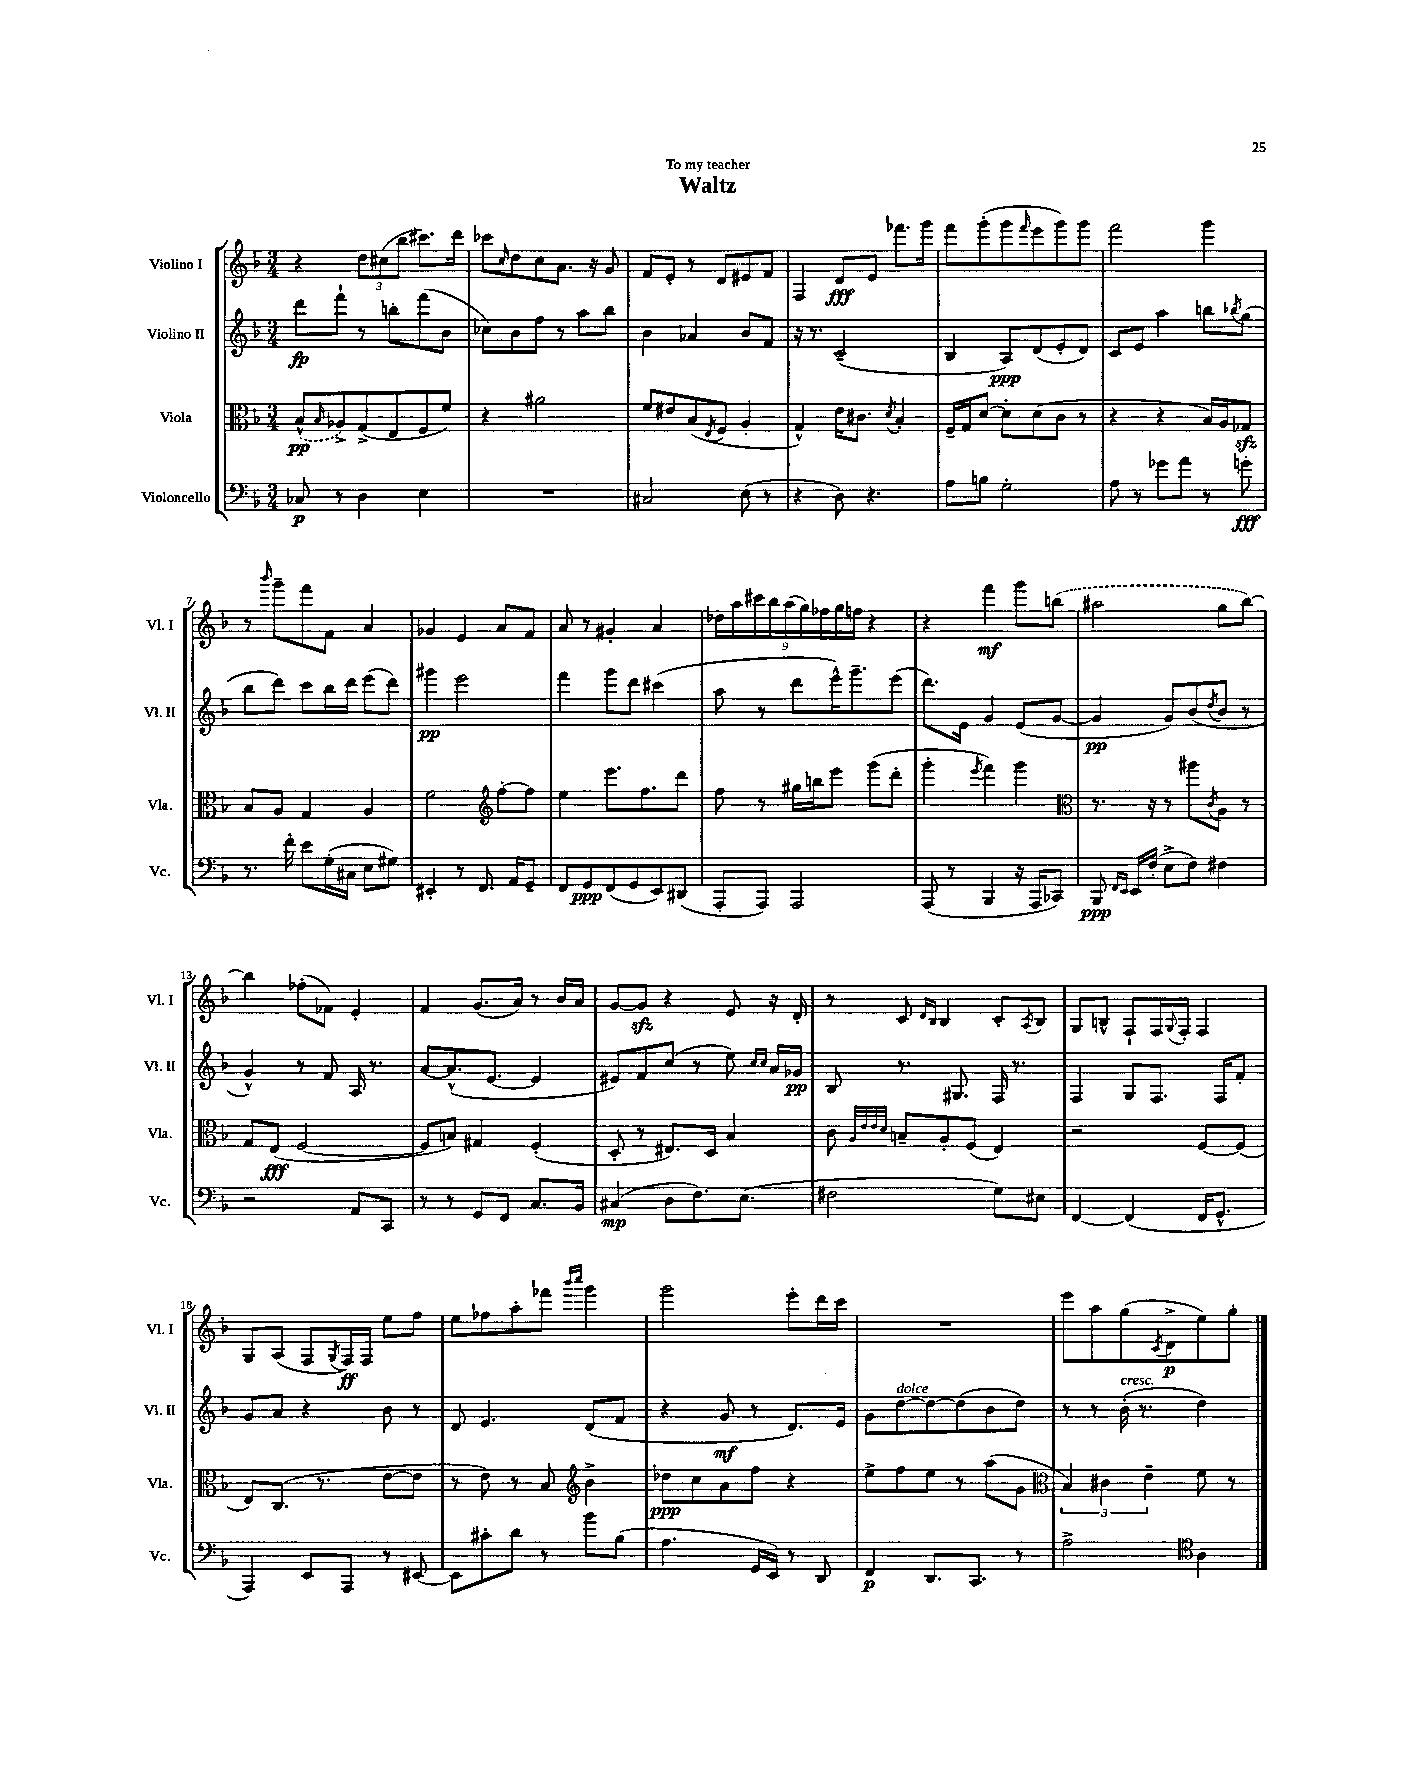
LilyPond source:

\header { title = "Waltz" dedication = "To my teacher" }
<<
\new StaffGroup <<
\new Staff = "s0" \with { instrumentName = "Violino I" shortInstrumentName = "Vl. I" } {
    \clef treble \key f \major \numericTimeSignature \time 3/4
    r4 \tuplet 3/2 { d''8 cis''8( bes''8 } cis'''8.) d'''16 |
    ces'''8 \grace { c''16 } d''8 c''8 a'8. r16 g'8 |
    f'8 e'8-. r8 d'8 eis'8 f'8 |
    f4 d'8\fff e'8 fes'''8. g'''16 |
    f'''8 g'''8-.( g'''8 \grace { f'''16 } e'''8 g'''8) g'''8 |
    f'''2 g'''4 |
    r8 \grace { bes'''16 } g'''8-- f'''8 f'8 a'4 |
    ges'4 e'4 a'8 f'8 |
    a'8 r8 gis'4-. a'4 |
    \tuplet 9/8 { des''16 a''16 cis'''16 bes''16 a''16( g''16) fes''16 g''16 f''16 } r4 |
    r4 f'''4\mf g'''8 \once \slurDashed b''8( |
    ais''2 g''8 bes''8~) |
    bes''4 fes''8-.( fes'8) e'4-. |
    f'4 g'8.( a'16) r8 bes'16 a'16 |
    g'8~ g'8\sfz r4 e'8 r16 d'16-. |
    r8 c'8 \grace { d'16 bes16 } bes4 c'8-. \acciaccatura { a8 } bes8 |
    g8 b8-^ f8-! f16 \appoggiatura { g8 } f16-. f4 |
    g8 a8( f8 \acciaccatura { g8 } f16\ff) f16 e''8 f''8 |
    e''8 fes''8 a''8-. fes'''8 \grace { bes'''16 c''''16 } g'''4 |
    g'''2 e'''8-. d'''16 c'''16 |
    R2. |
    e'''8 a''8 g''8( \acciaccatura { c'8 } d'8->\p e''8) g''8-. \bar "|." |
}
\new Staff = "s1" \with { instrumentName = "Violino II" shortInstrumentName = "Vl. II" } {
    \clef treble \key f \major \numericTimeSignature \time 3/4
    d'''8\fp f'''8-! r8 b''8-. f'''8( bes'8 |
    ces''8) bes'8 f''8 r8 a''8 bes''8 |
    bes'4 aes'4 bes'8 f'8 |
    r16 r8. c'2--( |
    bes4 a8\ppp) d'8( e'8-. d'8) |
    c'8 e'8 a''4 b''8 \acciaccatura { bes''8 } g''8( |
    bes''8 d'''8) c'''8 bes''16 d'''16 e'''8( d'''8) |
    gis'''4\pp e'''2 |
    f'''4 g'''8 d'''8 cis'''4( |
    a''8 r8 d'''8 e'''16-^) g'''8.-- e'''8( |
    d'''8.) e'16 g'4 e'8( g'8~ |
    g'4\pp g'8) bes'8( \acciaccatura { d''8 } bes'8 r8 |
    g'4-^) r8 f'8 a16 r8. |
    a'8~ a'8.-^( e'8.~ e'4 |
    eis'8) f'8 c''8( r8 e''8) \grace { c''16 c''16 } a'16 ges'16\pp |
    bes8 r8. gis8. f16 r8. |
    f4 g8 f8. f16 f'8-. |
    g'8 a'8 r4 bes'8 r8 |
    d'8 e'4. d'8( f'8 |
    r4 g'8\mf r8 d'8.) e'16 |
    g'8 d''8~^\markup { \italic "dolce" } d''8~ d''8( bes'8 d''8) |
    r8 r8 bes'16-.^\markup { \italic "cresc." }( r8. d''4) \bar "|." |
}
\new Staff = "s2" \with { instrumentName = "Viola" shortInstrumentName = "Vla." } {
    \clef alto \key f \major \numericTimeSignature \time 3/4
    \once \slurDashed bes8-^\pp( \grace { bes16 } aes8->) g8->( e8 f8 f'8) |
    r4 ais'2 |
    f'8 eis'8 bes8( \acciaccatura { e8 } f8 a4-. |
    g4-^) e'16 cis'8. \acciaccatura { d'8 } bes4-. |
    f16-- g16 d'8~ d'8-. d'8( c'8 r8 |
    r4 r4 bes16) a16 ges8\sfz |
    bes8 a8 g4 a4 |
    f'2 \clef treble f''8~-. f''8 |
    e''4 e'''8. f''8. d'''8 |
    f''8 r8 gis''16 b''16 e'''8 g'''8( d'''8-. |
    g'''4-. \acciaccatura { e'''8 } f'''4) g'''4 |
    \clef alto r8. r16 r8 ais''8 \acciaccatura { c'8 } a8 r8 |
    g8 e8\fff( f2~ |
    f8 b8) gis4 f4-.( |
    d8-. r8 eis8.) d16 bes4 |
    c'8 \grace { a32 e'32 e'32 d'32 } b8-- a8-. f8( e4) |
    r2 f8~ f8( |
    e8) c8.( r8. e'8~ e'8 |
    r8 e'8) r8 bes8 \clef treble bes'4-> |
    des''8\ppp c''8 a'8 f''8 r4 |
    e''8-> f''8 e''8 r8 a''8( g'8 |
    \clef alto \tuplet 3/2 { bes4) cis'4 e'4-- } f'8 r8 \bar "|." |
}
\new Staff = "s3" \with { instrumentName = "Violoncello" shortInstrumentName = "Vc." } {
    \clef bass \key f \major \numericTimeSignature \time 3/4
    ces8\p r8 d4 e4 |
    R2. |
    cis2 e8( r8 |
    r4 d8) r4. |
    a8 b8 g2-. |
    a8 r8 ges'8 a'8 r8 g'8-.\fff |
    r8. f'16-. e'8 g16-.( cis16 e8 gis8) |
    eis,4-. r8 f,8. a,16 g,8-- |
    f,8 g,8\ppp f,8( g,8 e,8) dis,8( |
    a,,8-. a,,8) a,,2 |
    a,,8( r8 bes,,4 r16 a,,16 ces,8) |
    bes,,8\ppp \grace { f,16 e,16 } e,16 f16-.( e8-> f8) fis4 |
    r2 a,8 c,8 |
    r8 r8 g,8 f,8 c8. bes,16 |
    cis4\mp( d8 f8.) e8.( |
    fis2 g8) eis8 |
    f,4~ f,4( f,16 g,8.-^ |
    a,,4) e,8 a,,8 r8 eis,8~ |
    eis,8 cis'8-. d'8 r8 bes'8 bes8( |
    a4. g,16 e,16) r8 d,8 |
    f,4\p d,8. c,8. r8 |
    a2-> \clef tenor a4 \bar "|." |
}
>>
>>
